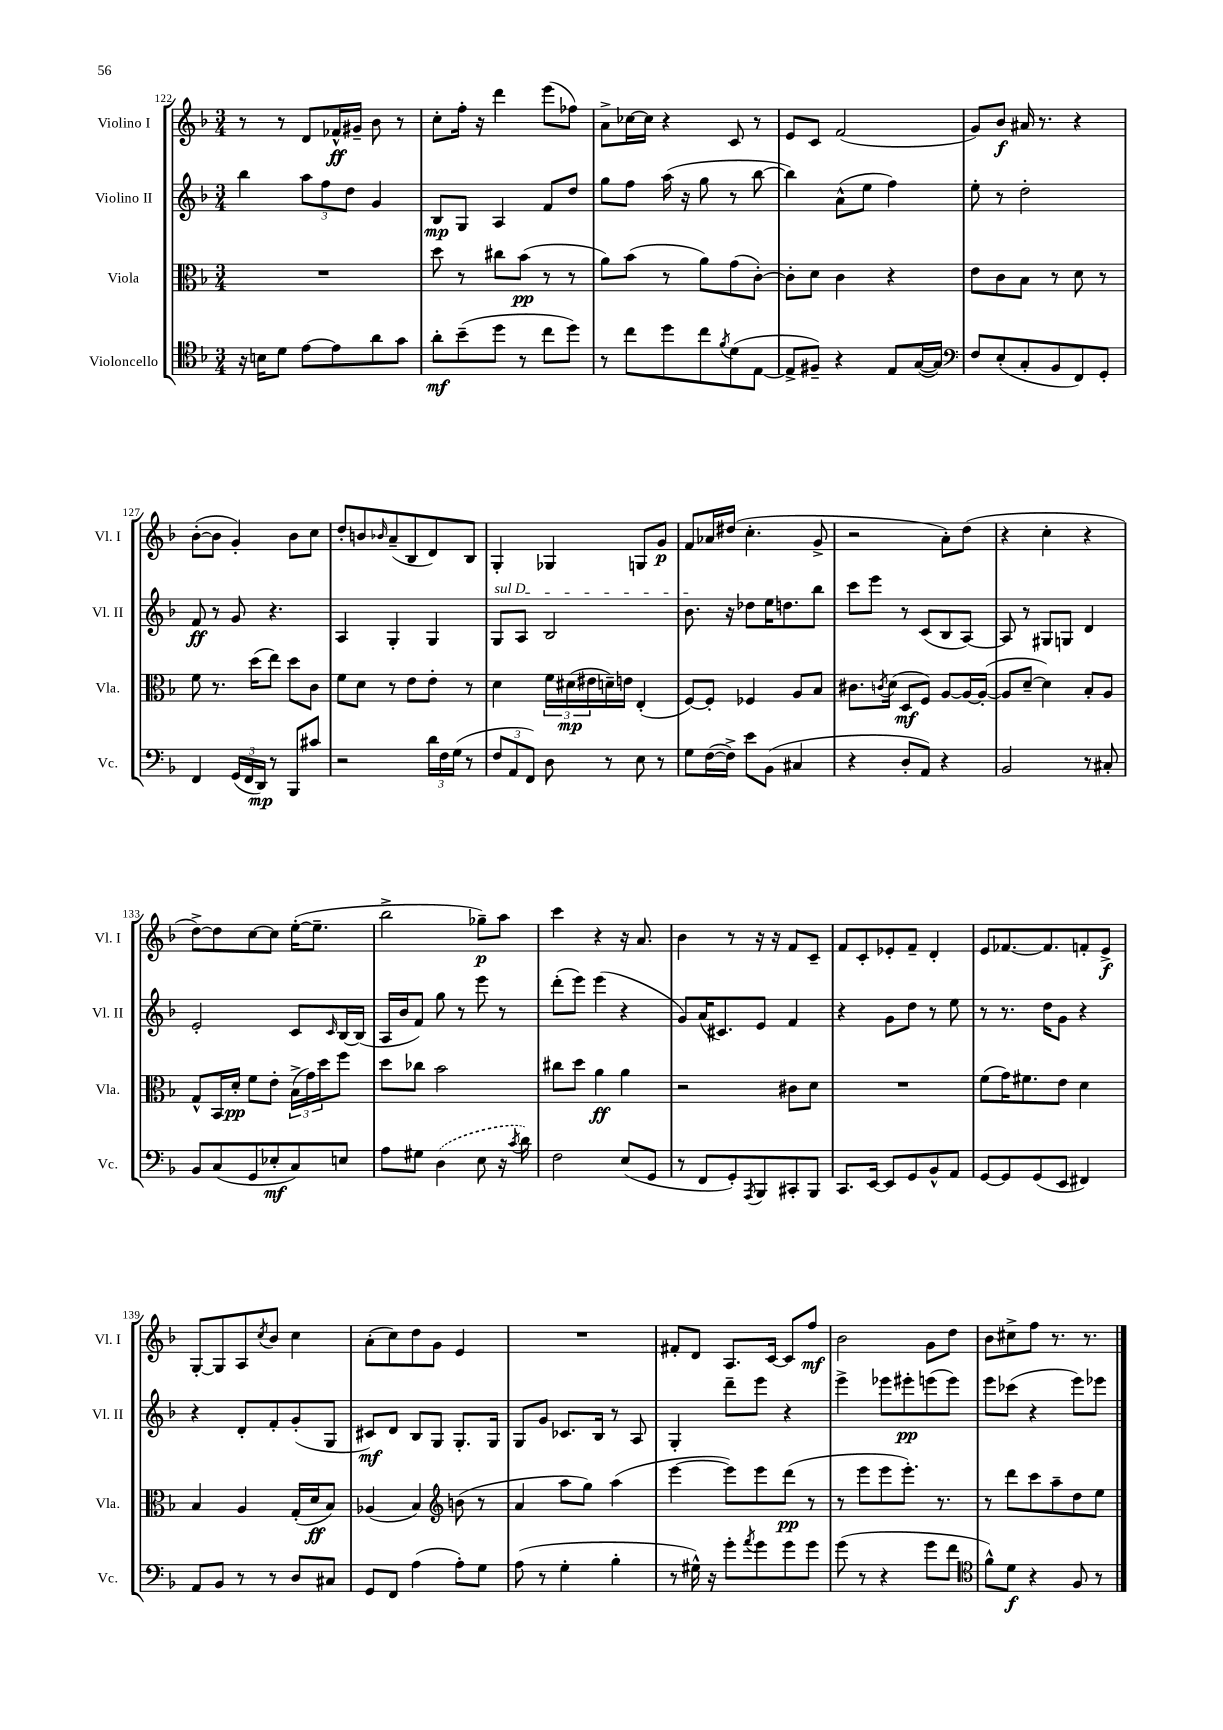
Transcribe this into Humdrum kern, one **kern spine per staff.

**kern	**dynam	**kern	**dynam	**kern	**dynam	**kern	**dynam
*part4	*part4	*part3	*part3	*part2	*part2	*part1	*part1
*staff4	*staff4	*staff3	*staff3	*staff2	*staff2	*staff1	*staff1
*I"Violoncello	*	*I"Viola	*	*I"Violino II	*	*I"Violino I	*
*I'Vc.	*	*I'Vla.	*	*I'Vl. II	*	*I'Vl. I	*
*clefC4	*	*clefC3	*	*clefG2	*	*clefG2	*
*k[b-]	*	*k[b-]	*	*k[b-]	*	*k[b-]	*
*M3/4	*	*M3/4	*	*M3/4	*	*M3/4	*
=122	=122	=122	=122	=122	=122	=122	=122
16r	.	2.r	.	4bb-\	.	8r	.
16Bn\KL	.	.	.	.	.	.	.
8d\J	.	.	.	.	.	8r	.
[8e\L	.	.	.	12aa\L	.	8d/L	.
.	.	.	.	12ff\	.	.	.
8e\]	.	.	.	.	.	16f-X^^/L	ff
.	.	.	.	12dd\J	.	.	.
.	.	.	.	.	.	16g#X~/JJ	.
8a\	.	.	.	4g/	.	8b-\	.
8g\J	.	.	.	.	.	8r	.
=123	=123	=123	=123	=123	=123	=123	=123
8a'\L	mf	8dd\	.	8B-/L	mp	8cc'\L	.
(8b-~\	.	8r	.	8G/J	.	16ff'\Jk	.
.	.	.	.	.	.	16r	.
8dd\J	.	8cc#X\L	.	4A/	.	4ddd\	.
8r	.	(8b-\J	pp	.	.	.	.
8cc\L	.	8r	.	8f/L	.	(8eee\L	.
8dd\J)	.	8r	.	8dd/J	.	8ff-X\J)	.
=124	=124	=124	=124	=124	=124	=124	=124
8r	.	8a\L)	.	8gg\L	.	8a^\L	.
8cc\L	.	(8b-\J	.	8ff\J	.	[16cc-X\L	.
.	.	.	.	.	.	16cc-\JJ]	.
8dd\	.	8r	.	(16aa\	.	4r	.
.	.	.	.	16r	.	.	.
8cc\	.	8a\L)	.	8gg\	.	.	.
8qf/	.	.	.	.	.	.	.
(8d\	.	(8g\	.	8r	.	8c/	.
[8E\J	.	[8c'\J)	.	[8bb-\	.	8r	.
=125	=125	=125	=125	=125	=125	=125	=125
8E^/L]	.	8c'\L]	.	4bb-\])	.	8e/L	.
8F#X~/J)	.	8d\J	.	.	.	8c/J	.
4r	.	4c\	.	(8a^^\L	.	(2f/	.
.	.	.	.	8ee\J	.	.	.
8E/L	.	4r	.	4ff\)	.	.	.
([16G/L	.	.	.	.	.	.	.
16G/JJ])	.	.	.	.	.	.	.
=126	=126	=126	=126	=126	=126	=126	=126
*clefF4	*	*	*	*	*	*	*
8F/L	.	8e\L	.	8ee'\	.	8g/L)	.
(8E'/	.	8c\	.	8r	.	8b-/J	f
8C'/	.	8B-\J	.	2dd'\	.	16a#X/	.
.	.	.	.	.	.	8.r	.
8BB-/	.	8r	.	.	.	.	.
8FF/)	.	8d\	.	.	.	4r	.
8GG'/J	.	8r	.	.	.	.	.
!!LO:LB:g=z
=127	=127	=127	=127	=127	=127	=127	=127
4FF/	.	8f\	.	8f/	ff	([8b-'\L	.
.	.	8.r	.	8r	.	8b-\J]	.
(24GG/LL	.	.	.	8g/	.	4g'/)	.
24FF/	.	.	.	.	.	.	.
.	.	(16dd\KL	.	.	.	.	.
24DD/JJ)	mp	.	.	.	.	.	.
8r	.	8ee\J)	.	4.r	.	.	.
8BBB-/L	.	8dd\L	.	.	.	8b-\L	.
8c#X/J	.	8c\J	.	.	.	8cc\J	.
=128	=128	=128	=128	=128	=128	=128	=128
2r	.	8f\L	.	4A/	.	8dd'/L	.
.	.	8d\J	.	.	.	8bn/	.
.	.	.	.	.	.	16qqb-X/	.
.	.	8r	.	4G'/	.	(8a~/	.
.	.	8e\L	.	.	.	8B-/	.
24d\LL	.	8e'\J	.	4G/	.	8d/)	.
24F\	.	.	.	.	.	.	.
(24G\JJ	.	.	.	.	.	.	.
8r	.	8r	.	.	.	8B-/J	.
=129	=129	=129	=129	=129	=129	=129	=129
!	!	!	!	!LO:TX:a:i:t=sul D	!	!	!
12F/L	.	4d\	.	8G/L	.	4G'/	.
12AA/	.	.	.	.	.	.	.
.	.	.	.	8A/J	.	.	.
12FF/J)	.	.	.	.	.	.	.
8D\	.	24f\LL	.	2B-/	.	4G-X/	.
.	.	(24d#X\	mp	.	.	.	.
.	.	24e#X\	.	.	.	.	.
8r	.	16dn~\)	.	.	.	.	.
.	.	16en\JJ	.	.	.	.	.
8E\	.	(4E'/	.	.	.	8Gn/L	.
8r	.	.	.	.	.	8g/J	p
=130	=130	=130	=130	=130	=130	=130	=130
8G\L	.	[8F/L)	.	8.b-\	.	8f/L	.
([16F\L	.	8F'/J]	.	.	.	16a-X/L	.
16F^\JJ])	.	.	.	16r	.	(16dd#X/JJ	.
8e\L	.	4F-X/	.	8dd-X\L	.	4.cc'\	.
(8BB-\J	.	.	.	16ee\K	.	.	.
.	.	.	.	8.ddn\	.	.	.
4C#X/	.	8A/L	.	.	.	.	.
.	.	8B-/J	.	8bb-\J	.	8g^/	.
=131	=131	=131	=131	=131	=131	=131	=131
4r	.	8.c#X\L	.	8ccc\L	.	2r	.
.	.	.	.	8eee\J	.	.	.
.	.	8qcn/	.	.	.	.	.
.	.	(16d\Jk	.	.	.	.	.
8D'/L	.	8D/L	mf	8r	.	.	.
8AA/J)	.	8F/J)	.	(8c/L	.	.	.
4r	.	[8A/L	.	8B-/	.	8a'\L)	.
.	.	16A/L_	.	[8A/J)	.	(8dd\J	.
.	.	(16A'/JJ_	.	.	.	.	.
=132	=132	=132	=132	=132	=132	=132	=132
2BB-/	.	8A/L]	.	8A/]	.	4r	.
.	.	[8d~/J	.	8r	.	.	.
.	.	4d\])	.	8G#X/L	.	4cc'\	.
.	.	.	.	8Gn/J	.	.	.
8r	.	8B-'/L	.	4d/	.	4r	.
8C#X'/	.	8A/J	.	.	.	.	.
!!LO:LB:g=z
=133	=133	=133	=133	=133	=133	=133	=133
8BB-/L	.	8G^^/L	.	2e'/	.	[8dd^\L)	.
(8C/	.	16BB-/L	.	.	.	8dd\]	.
.	.	16d'/JJ	pp	.	.	.	.
8GG/	.	8f\L	.	.	.	[8cc\	.
8E-X'/	mf	8e'\J	.	.	.	8cc\J]	.
8C/)	.	(24B-^\LL	.	8c/L	.	([16ee'\KL	.
.	.	24g\)	.	.	.	.	.
.	.	.	.	.	.	8.ee~\J]	.
.	.	24dd\J	.	.	.	.	.
.	.	.	.	16qqc/	.	.	.
8En/J	.	8ff\J	.	[16B-/L	.	.	.
.	.	.	.	(16B-/JJ]	.	.	.
=134	=134	=134	=134	=134	=134	=134	=134
8A\L	.	8dd\L	.	16A/LL	.	2bb-^\	.
.	.	.	.	16b-/J	.	.	.
8G#X\J	.	8cc-X\J	.	8f/J)	.	.	.
(4D\	.	2b-\	.	8gg\	.	.	.
.	.	.	.	8r	.	.	.
8E\	.	.	.	8eee\	.	8gg-X~\L)	p
16r	.	.	.	8r	.	8aa\J	.
8qc/	.	.	.	.	.	.	.
16d\)	.	.	.	.	.	.	.
=135	=135	=135	=135	=135	=135	=135	=135
2F\	.	8cc#X\L	.	(8ddd'\L	.	4ccc\	.
.	.	8dd\J	.	8eee\J)	.	.	.
.	.	4a\	ff	(4eee\	.	4r	.
(8E/L	.	4a\	.	4r	.	16r	.
.	.	.	.	.	.	8.a/	.
8GG/J	.	.	.	.	.	.	.
=136	=136	=136	=136	=136	=136	=136	=136
8r	.	2r	.	8g/L)	.	4b-\	.
8FF/L	.	.	.	(16a/K	.	.	.
.	.	.	.	8.c#X/)	.	.	.
8GG'/)	.	.	.	.	.	8r	.
8qAAA/	.	.	.	.	.	.	.
8BBB-/	.	.	.	8e/J	.	16r	.
.	.	.	.	.	.	16r	.
8CC#X'/	.	8c#X\L	.	4f/	.	8f/L	.
8BBB-/J	.	8d\J	.	.	.	8c~/J	.
=137	=137	=137	=137	=137	=137	=137	=137
8.CC/L	.	2.r	.	4r	.	8f/L	.
.	.	.	.	.	.	8c'/	.
[16EE/Jk	.	.	.	.	.	.	.
8EE/L]	.	.	.	8g\L	.	8e-X'/	.
8GG/	.	.	.	8dd\J	.	8f~/J	.
8BB-^^/	.	.	.	8r	.	4d'/	.
8AA/J	.	.	.	8ee\	.	.	.
=138	=138	=138	=138	=138	=138	=138	=138
[8GG/L	.	(8f\L	.	8r	.	8e/L	.
8GG/]	.	16g\K)	.	8.r	.	[8.f-X/	.
.	.	8.f#X\	.	.	.	.	.
(8GG/	.	.	.	.	.	.	.
.	.	.	.	16dd\KL	.	8.f-/]	.
8EE/J	.	8e\J	.	8g\J	.	.	.
4FF#X/)	.	4d\	.	4r	.	8fn'/	.
.	.	.	.	.	.	8e^/J	f
!!LO:LB:g=z
=139	=139	=139	=139	=139	=139	=139	=139
8AA/L	.	4B-/	.	4r	.	[8G'/L	.
8BB-/J	.	.	.	.	.	8G/]	.
8r	.	4A/	.	8d'/L	.	8A/	.
.	.	.	.	.	.	8qcc/	.
8r	.	.	.	8f'/	.	8b-/J	.
8D/L	.	(16G'/LL	.	(8g'/	.	4cc\	.
.	.	16d/J	ff	.	.	.	.
8C#X/J	.	8B-/J)	.	8G/J	.	.	.
=140	=140	=140	=140	=140	=140	=140	=140
8GG/L	.	(4A-X/	.	8c#X/L)	mf	(8a'\L	.
8FF/J	.	.	.	8d/J	.	8cc\)	.
(4A\	.	4B-/)	.	8B-/L	.	8dd\	.
.	.	.	.	8G/J	.	8g\J	.
*	*	*clefG2	*	*	*	*	*
8A'\L)	.	(8bn\	.	8.G'/L	.	4e/	.
8G\J	.	8r	.	.	.	.	.
.	.	.	.	16G/Jk	.	.	.
=141	=141	=141	=141	=141	=141	=141	=141
(8A\	.	4a/	.	8G/L	.	2.r	.
8r	.	.	.	8g/J	.	.	.
4G'\	.	8aa\L	.	8.c-X/L	.	.	.
.	.	8gg\J)	.	.	.	.	.
.	.	.	.	16B-/Jk	.	.	.
4B-'\	.	(4aa\	.	8r	.	.	.
.	.	.	.	8A/	.	.	.
=142	=142	=142	=142	=142	=142	=142	=142
8r	.	[4eee\	.	4G'/	.	8f#X'/L	.
16G#X^^\)	.	.	.	.	.	8d/J	.
16r	.	.	.	.	.	.	.
8g'\L	.	8eee\L])	.	8ddd~\L	.	8.A/L	.
8qa/	.	.	.	.	.	.	.
8g\	.	8eee\	.	8eee\J	.	.	.
.	.	.	.	.	.	[16c/Jk	.
8g\	.	(8ddd\J	pp	4r	.	8c/L]	.
8g\J	.	8r	.	.	.	8ff/J	mf
=143	=143	=143	=143	=143	=143	=143	=143
(8g\	.	8r	.	4eee^\	.	2b-\	.
8r	.	8eee\L	.	.	.	.	.
4r	.	8eee\	.	8eee-X\L	.	.	.
.	.	8.eee'\J)	.	8eee#X'\	pp	.	.
8g\L	.	.	.	(8eeen\	.	8g\L	.
.	.	8.r	.	.	.	.	.
8f\J	.	.	.	8eee\J)	.	8dd\J	.
=144	=144	=144	=144	=144	=144	=144	=144
*clefC4	*	*	*	*	*	*	*
8f^^\L)	.	8r	.	8eee\L	.	8b-\L	.
8d\J	f	8ddd\L	.	(8ccc-X\J	.	8cc#X^\	.
4r	.	8ccc\	.	4r	.	8ff\J	.
.	.	8aa~\	.	.	.	8.r	.
8F/	.	8dd\	.	8eee\L)	.	.	.
.	.	.	.	.	.	8.r	.
8r	.	8ee\J	.	8eee-X\J	.	.	.
==	==	==	==	==	==	==	==
*-	*-	*-	*-	*-	*-	*-	*-
